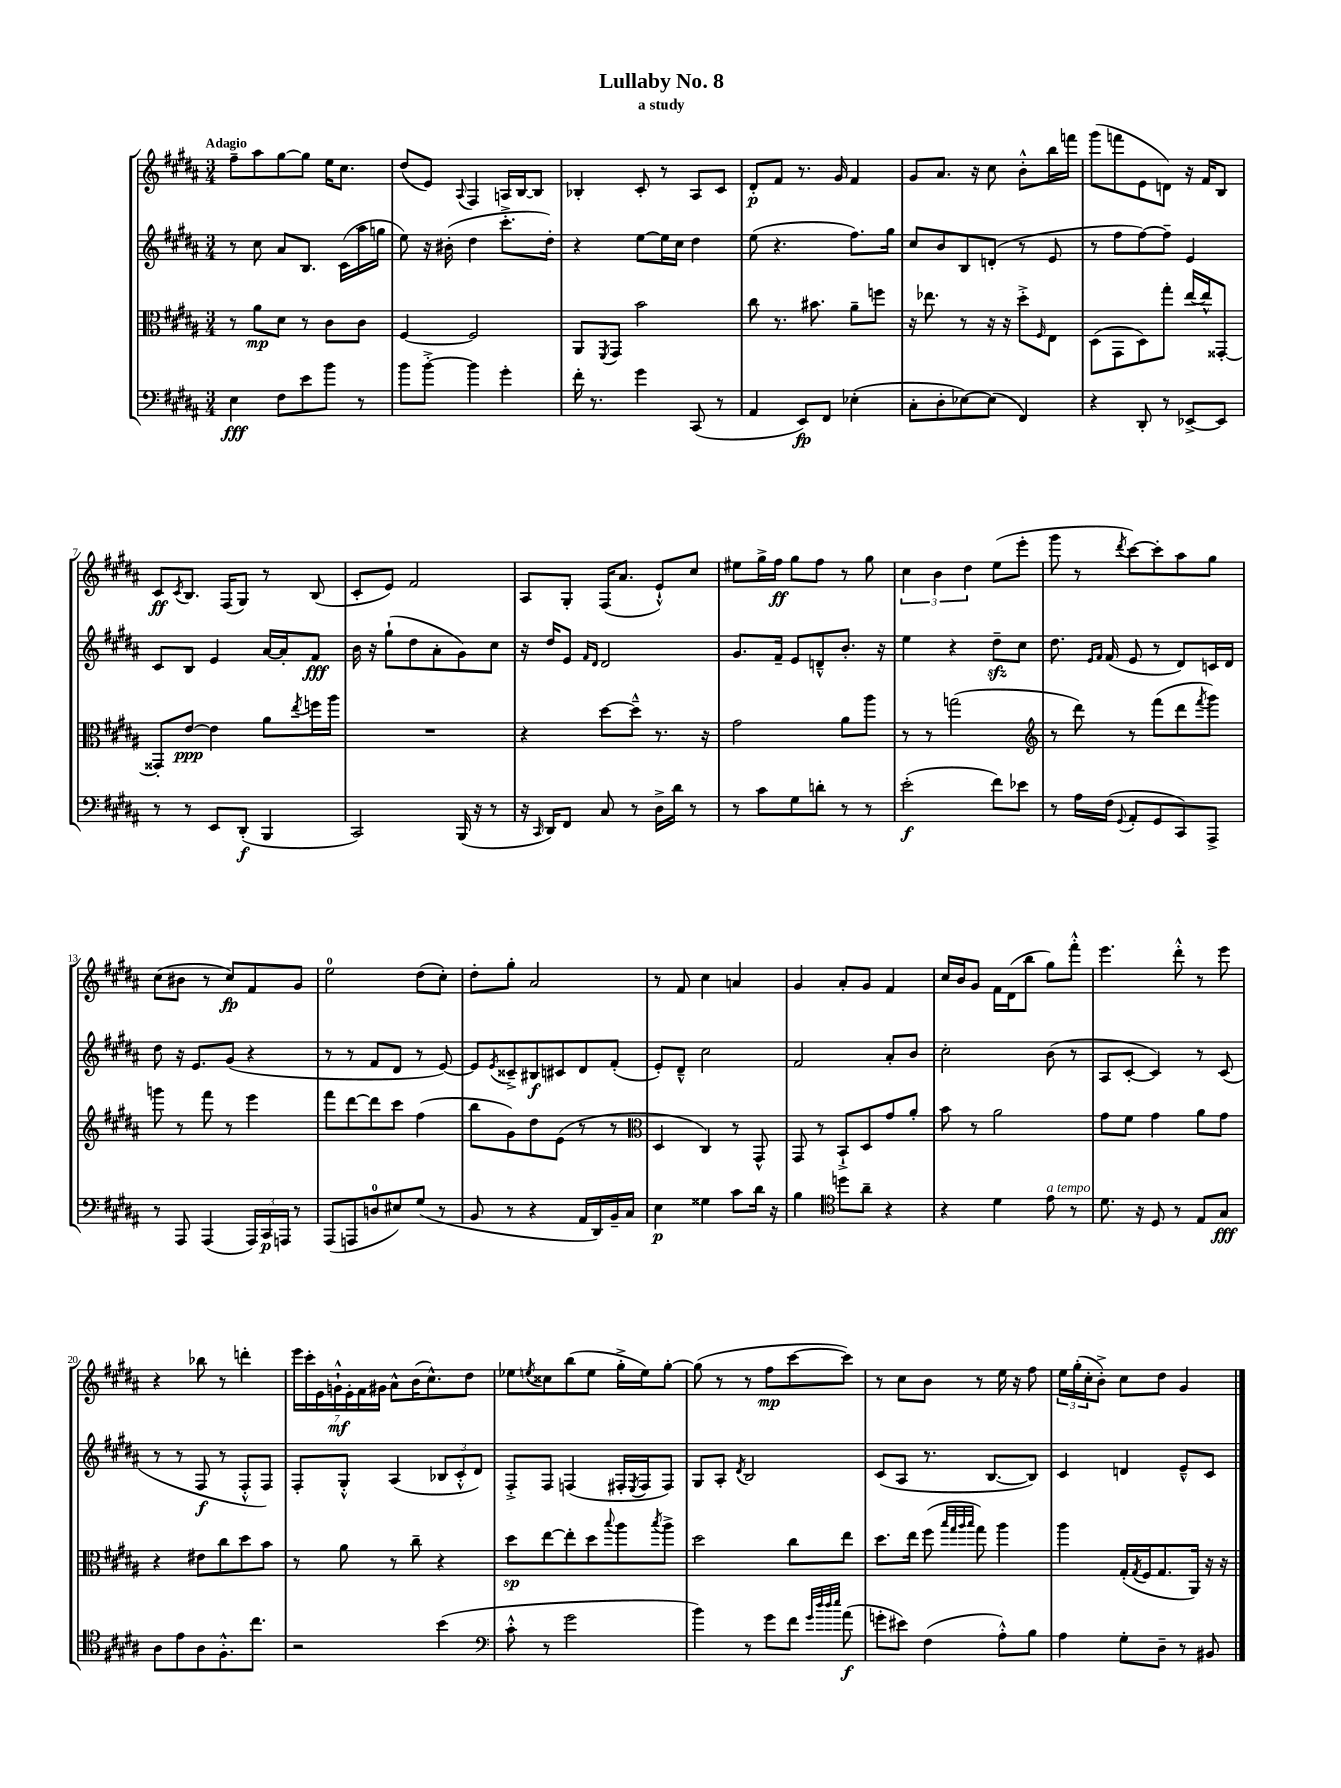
\header { title = "Lullaby No. 8" subtitle = "a study" }
<<
\new StaffGroup <<
\new Staff = "s0" {
    \clef treble \key b \major \numericTimeSignature \time 3/4 \tempo "Adagio"
    fis''8-- ais''8 gis''8~ gis''8 e''16 cis''8. |
    dis''8( e'8) \appoggiatura { ais8 } fis4 a16 b16~ b8 |
    bes4-. cis'8-. r8 ais8 cis'8 |
    dis'8-.\p fis'8 r8. gis'16 fis'4 |
    gis'8 ais'8. r16 cis''8 b'8-.-^ b''16 f'''16 |
    gis'''8( f'''8 e'8 d'8) r16 fis'16 b8 |
    cis'8\ff \acciaccatura { cis'8 } b8. fis16( gis8) r8 b8( |
    cis'8-. e'8) fis'2 |
    ais8 gis8-. fis16( ais'8. e'8-!-^) cis''8 |
    eis''8 gis''16-> fis''16\ff gis''8 fis''8 r8 gis''8 |
    \tuplet 3/2 { cis''4 b'4 dis''4 } e''8( e'''8-. |
    gis'''8 r8 \acciaccatura { dis'''8 } cis'''8~) cis'''8-. ais''8 gis''8 |
    cis''8( bis'8 r8 cis''8\fp) fis'8 gis'8 |
    e''2-0 dis''8( cis''8-.) |
    dis''8-. gis''8-. ais'2 |
    r8 fis'8 cis''4 a'4 |
    gis'4 ais'8-. gis'8 fis'4 |
    cis''16 b'16 gis'8 fis'16 dis'16( b''8 gis''8) fis'''8-.-^ |
    e'''4. dis'''8-.-^ r8 e'''8 |
    r4 bes''8 r8 d'''4-. |
    \tuplet 7/4 { e'''16 cis'''16-. e'16 g'16-!-^\mf e'16-. fis'16 gis'16 } ais'8-^ b'16( cis''8.-^) dis''8 |
    ees''8 \acciaccatura { e''8 } cisis''8 b''8( e''8 gis''16-.-> e''16) gis''8~-. |
    gis''8( r8 r8 fis''8\mp cis'''8~ cis'''8) |
    r8 cis''8 b'8 r8 e''16 r16 fis''8 |
    \tuplet 3/2 { e''16 gis''16-.( cis''16-. } b'8-.->) cis''8 dis''8 gis'4 \bar "|." |
}
\new Staff = "s1" {
    \clef treble \key b \major \numericTimeSignature \time 3/4
    r8 cis''8 ais'8 b8. cis'16( ais''16 g''16 |
    e''8) r16 bis'16-.( dis''4 cis'''8.-.-> dis''16-.) |
    r4 e''8~ e''16 cis''16 dis''4 |
    e''8( r4. fis''8.) gis''16 |
    cis''8 b'8 b8 d'8-.( r8 e'8 |
    r8 fis''8 fis''8~) fis''8-- e'4 |
    cis'8 b8 e'4 ais'16~ ais'16-. fis'8\fff |
    b'16 r16 gis''8-!( dis''8 ais'8-. gis'8) cis''8 |
    r16 dis''16 e'8 \grace { fis'16 dis'16 } dis'2 |
    gis'8. fis'16-- e'8 d'8---^ b'8.-. r16 |
    e''4 r4 dis''8--\sfz cis''8 |
    dis''8. \grace { e'16 fis'16 } fis'16( e'8 r8 dis'8) c'16 dis'16 |
    dis''8 r16 e'8. gis'8( r4 |
    r8 r8 fis'8 dis'8 r8 e'8~) |
    e'8 \acciaccatura { e'8 } cisis'8---> bis8\f cis'8 dis'8 fis'8-.( |
    e'8-.) dis'8---^ cis''2 |
    fis'2 ais'8-. b'8 |
    cis''2-. b'8( r8 |
    ais8 cis'8~-. cis'4) r8 cis'8( |
    r8 r8 fis8\f r8 fis8-.-^ fis8) |
    fis8-. gis8-.-^ ais4( \tuplet 3/2 { bes8 cis'8-.-^ dis'8) } |
    fis8-.-> fis8 f4( fis16-. \acciaccatura { e8 } fis16 fis8) |
    gis8 ais8-. \acciaccatura { dis'8 } b2 |
    cis'8( ais8 r8. b8.~ b8) |
    cis'4 d'4 e'8---^ cis'8 \bar "|." |
}
\new Staff = "s2" {
    \clef alto \key b \major \numericTimeSignature \time 3/4
    r8 ais'8\mp dis'8 r8 cis'8 cis'8 |
    fis4~ fis2 |
    ais,8 \acciaccatura { fis,8 } gis,8 b'2 |
    cis''8 r8. bis'8. ais'8-- f''8 |
    r16 ees''8. r8 r16 r16 dis''8-.-> \grace { fis16 } e8 |
    dis8( gis,8 dis8) gis''8-. e''16~ e''16-^ gisis,8~-. |
    gisis,8-. e'8~\ppp e'4 ais'8 \acciaccatura { e''8 } f''16 ais''16 |
    R2. |
    r4 dis''8~ dis''8---^ r8. r16 |
    gis'2 ais'8 ais''8 |
    r8 r8 g''2( |
    \clef treble r8 dis'''8) r8 fis'''8( dis'''8 \acciaccatura { fis'''8 } gis'''8) |
    g'''8 r8 fis'''8 r8 e'''4 |
    fis'''8 dis'''8~ dis'''8 cis'''8 fis''4( |
    b''8 gis'8) dis''8 e'8( r8 r8 |
    \clef alto dis4 cis4) r8 gis,8-^ |
    gis,8 r8 b,8-!-> dis8 gis'8 ais'8-. |
    b'8 r8 ais'2 |
    gis'8 fis'8 gis'4 ais'8 gis'8 |
    r4 eis'8 cis''8 dis''8 b'8 |
    r8 ais'8 r8 cis''8-- r4 |
    dis''8\sp e''8~ e''8-. dis''8 \appoggiatura { b''8 } ais''8 \acciaccatura { b''8 } ais''8-> |
    dis''2 cis''8 e''8 |
    dis''8. e''16 fis''8( \grace { b''32 gis''32 ais''32 b''32 } gis''8) ais''4 |
    ais''4 gis16-.( \acciaccatura { gis8 } fis16 gis8. ais,16) r16 r16 \bar "|." |
}
\new Staff = "s3" {
    \clef bass \key b \major \numericTimeSignature \time 3/4
    e4\fff fis8 e'8 b'8 r8 |
    b'8 b'8~-.-> b'4 gis'4-. |
    fis'16-. r8. gis'4 cis,8( r8 |
    ais,4 e,8\fp) fis,8 ees4-.( |
    cis8-. dis8-. ees8~) ees8( fis,4) |
    r4 dis,8-. r8 ees,8~-> ees,8 |
    r8 r8 e,8 dis,8-.\f( b,,4 |
    cis,2) b,,16( r16 r8 |
    r16 \grace { cis,16 } dis,16) fis,8 cis8 r8 dis16-> dis'16 r8 |
    r8 cis'8 gis8 d'8-. r8 r8 |
    e'2-.\f( fis'8) ees'8 |
    r8 ais16 fis16( \appoggiatura { gis,8 } ais,8-. gis,8 cis,8) ais,,8-> |
    r8 ais,,8 ais,,4( \tuplet 3/2 { ais,,16) cis,16\p a,,16 } r8 |
    ais,,8( a,,8 d8-0 eis8) gis8( r8 |
    b,8 r8 r4 ais,16 dis,16) b,16-- cis16 |
    e4\p gisis4 cis'8 dis'16 r16 |
    b4 \clef tenor d''8 ais'8-- r4 |
    r4 dis'4 e'8^\markup { \italic "a tempo" } r8 |
    dis'8. r16 dis8 r8 e8 gis8\fff |
    ais8 e'8 ais8 fis8.-.-^ cis''8. |
    r2 b'4( |
    \clef bass cis'8-.-^ r8 gis'2 |
    b'4) r8 gis'8 fis'8 \grace { gis'32 dis''32 dis''32 e''32 } ais'8\f( |
    g'8-. eis'8) fis4( ais8-.-^) b8 |
    ais4 gis8-. dis8-- r8 bis,8 \bar "|." |
}
>>
>>
